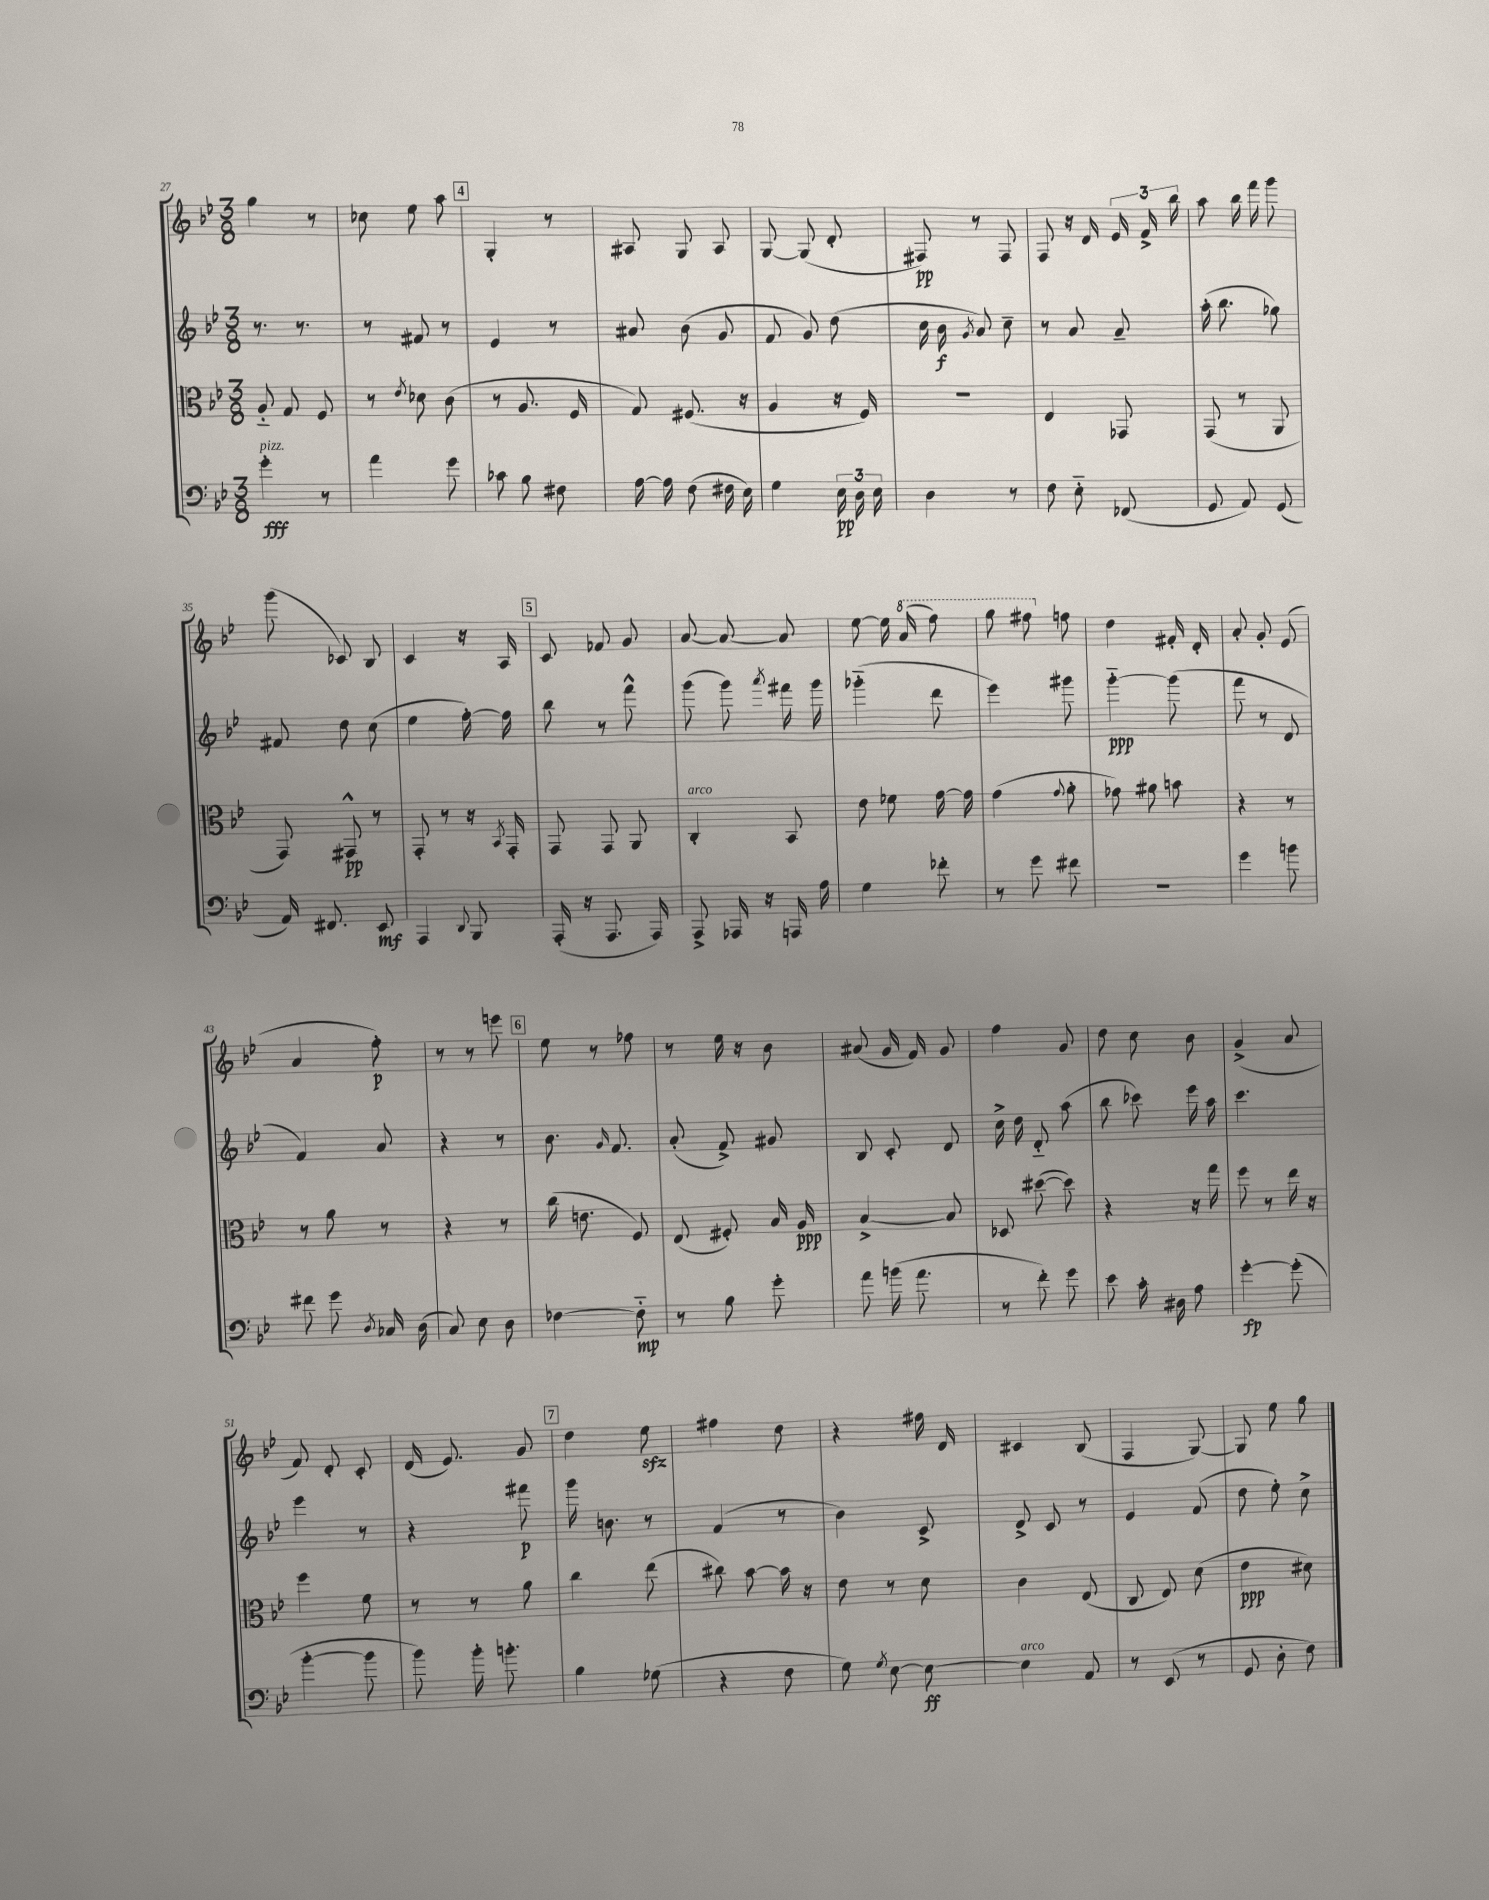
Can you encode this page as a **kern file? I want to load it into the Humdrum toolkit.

**kern	**dynam	**kern	**dynam	**kern	**dynam	**kern	**dynam
*part4	*part4	*part3	*part3	*part2	*part2	*part1	*part1
*staff4	*staff4	*staff3	*staff3	*staff2	*staff2	*staff1	*staff1
*clefF4	*	*clefC3	*	*clefG2	*	*clefG2	*
*k[b-e-]	*	*k[b-e-]	*	*k[b-e-]	*	*k[b-e-]	*
*M3/8	*	*M3/8	*	*M3/8	*	*M3/8	*
=27	=27	=27	=27	=27	=27	=27	=27
!LO:TX:a:i:t=pizz.	!	!	!	!	!	!	!
4g'\	fff	8A/	.	8.r	.	4gg\	.
.	.	8G/	.	.	.	.	.
.	.	.	.	8.r	.	.	.
8r	.	8F/	.	.	.	8r	.
=28	=28	=28	=28	=28	=28	=28	=28
4a\	.	8r	.	8r	.	8cc-X\	.
.	.	8qe-/	.	.	.	.	.
.	.	8d-X\	.	8f#X/	.	8ee-\	.
8g\	.	(8c\	.	8r	.	8aa\	.
!!LO:REH:place=s1:t=4
=29	=29	=29	=29	=29	=29	=29	=29
8c-X\	.	8r	.	4e-/	.	4G'/	.
8B-\	.	8.A/	.	.	.	.	.
8F#X\	.	.	.	8r	.	8r	.
.	.	16F/	.	.	.	.	.
=30	=30	=30	=30	=30	=30	=30	=30
[16A\	.	8G/)	.	8a#X/	.	8A#X/	.
16A\]	.	.	.	.	.	.	.
(8F\	.	(8.F#X/	.	(8b-\	.	8G/	.
16F#X\	.	.	.	8g/	.	8A#/	.
16E-\)	.	16r	.	.	.	.	.
=31	=31	=31	=31	=31	=31	=31	=31
4G\	.	4A/	.	8f/	.	[8G/	.
.	.	.	.	8g/)	.	(8G/]	.
24E-\	pp	16r	.	(8dd\	.	8d'/	.
24D\	.	.	.	.	.	.	.
.	.	16F/)	.	.	.	.	.
24E-\	.	.	.	.	.	.	.
=32	=32	=32	=32	=32	=32	=32	=32
4D\	.	4.r	.	16cc\	.	8F#X/)	pp
.	.	.	.	16b-\	f	.	.
.	.	.	.	8qg/	.	.	.
.	.	.	.	8a/)	.	8r	.
8r	.	.	.	8cc~\	.	8F#/	.
=33	=33	=33	=33	=33	=33	=33	=33
8F\	.	4E-/	.	8r	.	8F/	.
8E-\	.	.	.	8a/	.	16r	.
.	.	.	.	.	.	16d/	.
(8FF-X/	.	8GG-X/	.	8a~/	.	24e-/	.
.	.	.	.	.	.	24f^/	.
.	.	.	.	.	.	24bb-\	.
=34	=34	=34	=34	=34	=34	=34	=34
8GG/	.	(8GG/	.	(16aa'\	.	8aa\	.
.	.	.	.	8.bb-\	.	.	.
8AA/)	.	8r	.	.	.	16bb-\	.
.	.	.	.	.	.	16fff\	.
(8GG/	.	8AA/	.	8gg-X\)	.	8ggg\	.
!!LO:LB:g=z
=35	=35	=35	=35	=35	=35	=35	=35
16AA/)	.	8GG/)	.	8f#X/	.	(8ggg\	.
8.FF#X/	.	.	.	.	.	.	.
.	.	8GG#X^^/	pp	8dd\	.	8c-X/)	.
8EE-/	mf	8r	.	(8cc\	.	8B-/	.
=36	=36	=36	=36	=36	=36	=36	=36
4AAA/	.	8GG'/	.	4ee-\	.	4c/	.
.	.	8r	.	.	.	.	.
8qqDD/	.	.	.	.	.	.	.
8BBB-/	.	16r	.	[16ff'\)	.	16r	.
.	.	8qBB-/	.	.	.	.	.
.	.	16GG'/	.	16ff\]	.	16A/	.
!!LO:REH:place=s1:t=5
=37	=37	=37	=37	=37	=37	=37	=37
(16AAA'/	.	8GG/	.	8bb-\	.	8c/	.
16r	.	.	.	.	.	.	.
8.AAA/	.	8GG/	.	8r	.	8f-X/	.
.	.	8AA/	.	8fff^^\	.	8g/	.
16AAA/)	.	.	.	.	.	.	.
=38	=38	=38	=38	=38	=38	=38	=38
!	!	!LO:TX:a:i:t=arco	!	!	!	!	!
8AAA^/	.	4C'/	.	(8ggg\	.	[8a/	.
16AAA-X/	.	.	.	8ggg\)	.	8a/_	.
16r	.	.	.	.	.	.	.
.	.	.	.	8qaaa/	.	.	.
16AAAn/	.	8BB-/	.	16fff#X\	.	8a/]	.
16A\	.	.	.	16ggg\	.	.	.
=39	=39	=39	=39	=39	=39	=39	=39
4G\	.	8e-\	.	(4ggg-X\	.	[8ee-\	.
.	.	8f-X\	.	.	.	16ee-\]	.
*	*	*	*	*	*	*8va	*
.	.	.	.	.	.	(16aa/	.
8f-X'\	.	[16g\	.	8ddd\	.	8fff\)	.
.	.	16g\]	.	.	.	.	.
=40	=40	=40	=40	=40	=40	=40	=40
8r	.	(4g\	.	4eee-\)	.	8ggg\	.
8g\	.	.	.	.	.	8fff#X\	.
.	.	8qqg/	.	.	.	.	.
*	*	*	*	*	*	*X8va	*
8f#X\	.	8a'\	.	8ggg#X\	.	8ffn\	.
=41	=41	=41	=41	=41	=41	=41	=41
4.r	.	8g-X\)	.	[4ggg\	ppp	4dd\	.
.	.	8a#X\	.	.	.	.	.
.	.	8bn\	.	(8ggg\]	.	16f#X'/	.
.	.	.	.	.	.	16d'/	.
=42	=42	=42	=42	=42	=42	=42	=42
4g\	.	4r	.	8fff\	.	8a'/	.
.	.	.	.	8r	.	8g'/	.
8bn\	.	8r	.	8d/	.	(8e-/	.
!!LO:LB:g=z
=43	=43	=43	=43	=43	=43	=43	=43
8f#X\	.	8r	.	4f/)	.	4a/	.
8g\	.	8a\	.	.	.	.	.
8qD/	.	.	.	.	.	.	.
16C-X/	.	8r	.	8a/	.	8ff'\)	p
(16D\	.	.	.	.	.	.	.
=44	=44	=44	=44	=44	=44	=44	=44
8C/)	.	4r	.	4r	.	8r	.
8E-\	.	.	.	.	.	8r	.
8D\	.	8r	.	8r	.	8eeen\	.
!!LO:REH:place=s1:t=6
=45	=45	=45	=45	=45	=45	=45	=45
[4F-X\	.	(16cc\	.	8.b-\	.	8ee-\	.
.	.	8.en\	.	.	.	.	.
.	.	.	.	.	.	8r	.
.	.	.	.	16qqg/	.	.	.
.	.	.	.	8.f/	.	.	.
8F-\]	mp	8F/)	.	.	.	8ff-X\	.
=46	=46	=46	=46	=46	=46	=46	=46
8r	.	(8E-/	.	(8a'/	.	8r	.
8B-\	.	8F#X'/)	.	8f^/)	.	16ee-\	.
.	.	.	.	.	.	16r	.
8g'\	.	16B-/	.	8g#X/	.	8b-\	.
.	.	16A/	ppp	.	.	.	.
=47	=47	=47	=47	=47	=47	=47	=47
8a\	.	[4B-^/	.	8B-/	.	(8a#X/	.
(16bn\	.	.	.	8c'/	.	16g/	.
8.a\	.	.	.	.	.	16f/)	.
.	.	8B-/]	.	8d/	.	8g/	.
=48	=48	=48	=48	=48	=48	=48	=48
8r	.	8D-X/	.	16cc^\	.	4ff\	.
.	.	.	.	16dd\	.	.	.
8f'\)	.	([8dd#X\	.	8d/	.	.	.
8g\	.	8dd#\])	.	(8aa\	.	8g/	.
=49	=49	=49	=49	=49	=49	=49	=49
8e-\	.	4r	.	8bb-\	.	8dd\	.
16c'\	.	.	.	8ccc-X\)	.	8cc\	.
16D#X\	.	.	.	.	.	.	.
8A\	.	16r	.	16eee-\	.	8b-\	.
.	.	16gg\	.	16aa\	.	.	.
=50	=50	=50	=50	=50	=50	=50	=50
[4g'\	fp	8ff\	.	4.ccc\	.	(4g^/	.
.	.	8r	.	.	.	.	.
(8g'\]	.	16ee-\	.	.	.	8a/	.
.	.	16r	.	.	.	.	.
!!LO:LB:g=z
=51	=51	=51	=51	=51	=51	=51	=51
[4b-'\	.	4ff\	.	4eee-\	.	8f/)	.
.	.	.	.	.	.	8d'/	.
8b-\]	.	8f\	.	8r	.	8c'/	.
=52	=52	=52	=52	=52	=52	=52	=52
8b-\)	.	8r	.	4r	.	(16d/	.
.	.	.	.	.	.	8.e-/)	.
16b-'\	.	8r	.	.	.	.	.
8.bn'\	.	.	.	.	.	.	.
.	.	8a\	.	8fff#X\	p	8g/	.
!!LO:REH:place=s1:t=7
=53	=53	=53	=53	=53	=53	=53	=53
4B-\	.	4cc\	.	16ggg\	.	4dd\	.
.	.	.	.	8.bn\	.	.	.
(8G-X\	.	(8ee-\	.	8r	.	8ee-zz\	.
=54	=54	=54	=54	=54	=54	=54	=54
4r	.	8cc#X\)	.	(4f/	.	4ff#X\	.
.	.	[8b-\	.	.	.	.	.
8F\	.	16b-\]	.	8r	.	8dd\	.
.	.	16r	.	.	.	.	.
=55	=55	=55	=55	=55	=55	=55	=55
8G\)	.	8e-\	.	4b-\)	.	4r	.
8qG/	.	.	.	.	.	.	.
[8E-\	.	8r	.	.	.	.	.
8E-\_	ff	8d\	.	8c^/	.	16ff#X\	.
.	.	.	.	.	.	16d/	.
=56	=56	=56	=56	=56	=56	=56	=56
!LO:TX:a:i:t=arco	!	!	!	!	!	!	!
4E-\]	.	4c\	.	8d^/	.	4c#X/	.
.	.	.	.	8c/	.	.	.
8AA/	.	(8E-/	.	8r	.	(8B-/	.
=57	=57	=57	=57	=57	=57	=57	=57
8r	.	8C/	.	4e-/	.	4F/	.
(8EE-/	.	8E-/)	.	.	.	.	.
8r	.	(8d\	.	(8f/	.	[8G/)	.
=58	=58	=58	=58	=58	=58	=58	=58
8GG/	.	4e-\	ppp	8dd\	.	8G/]	.
8D'\	.	.	.	8ee-'\)	.	8ee-\	.
8F\)	.	8d#X\)	.	8cc^\	.	8gg\	.
==	==	==	==	==	==	==	==
*-	*-	*-	*-	*-	*-	*-	*-
